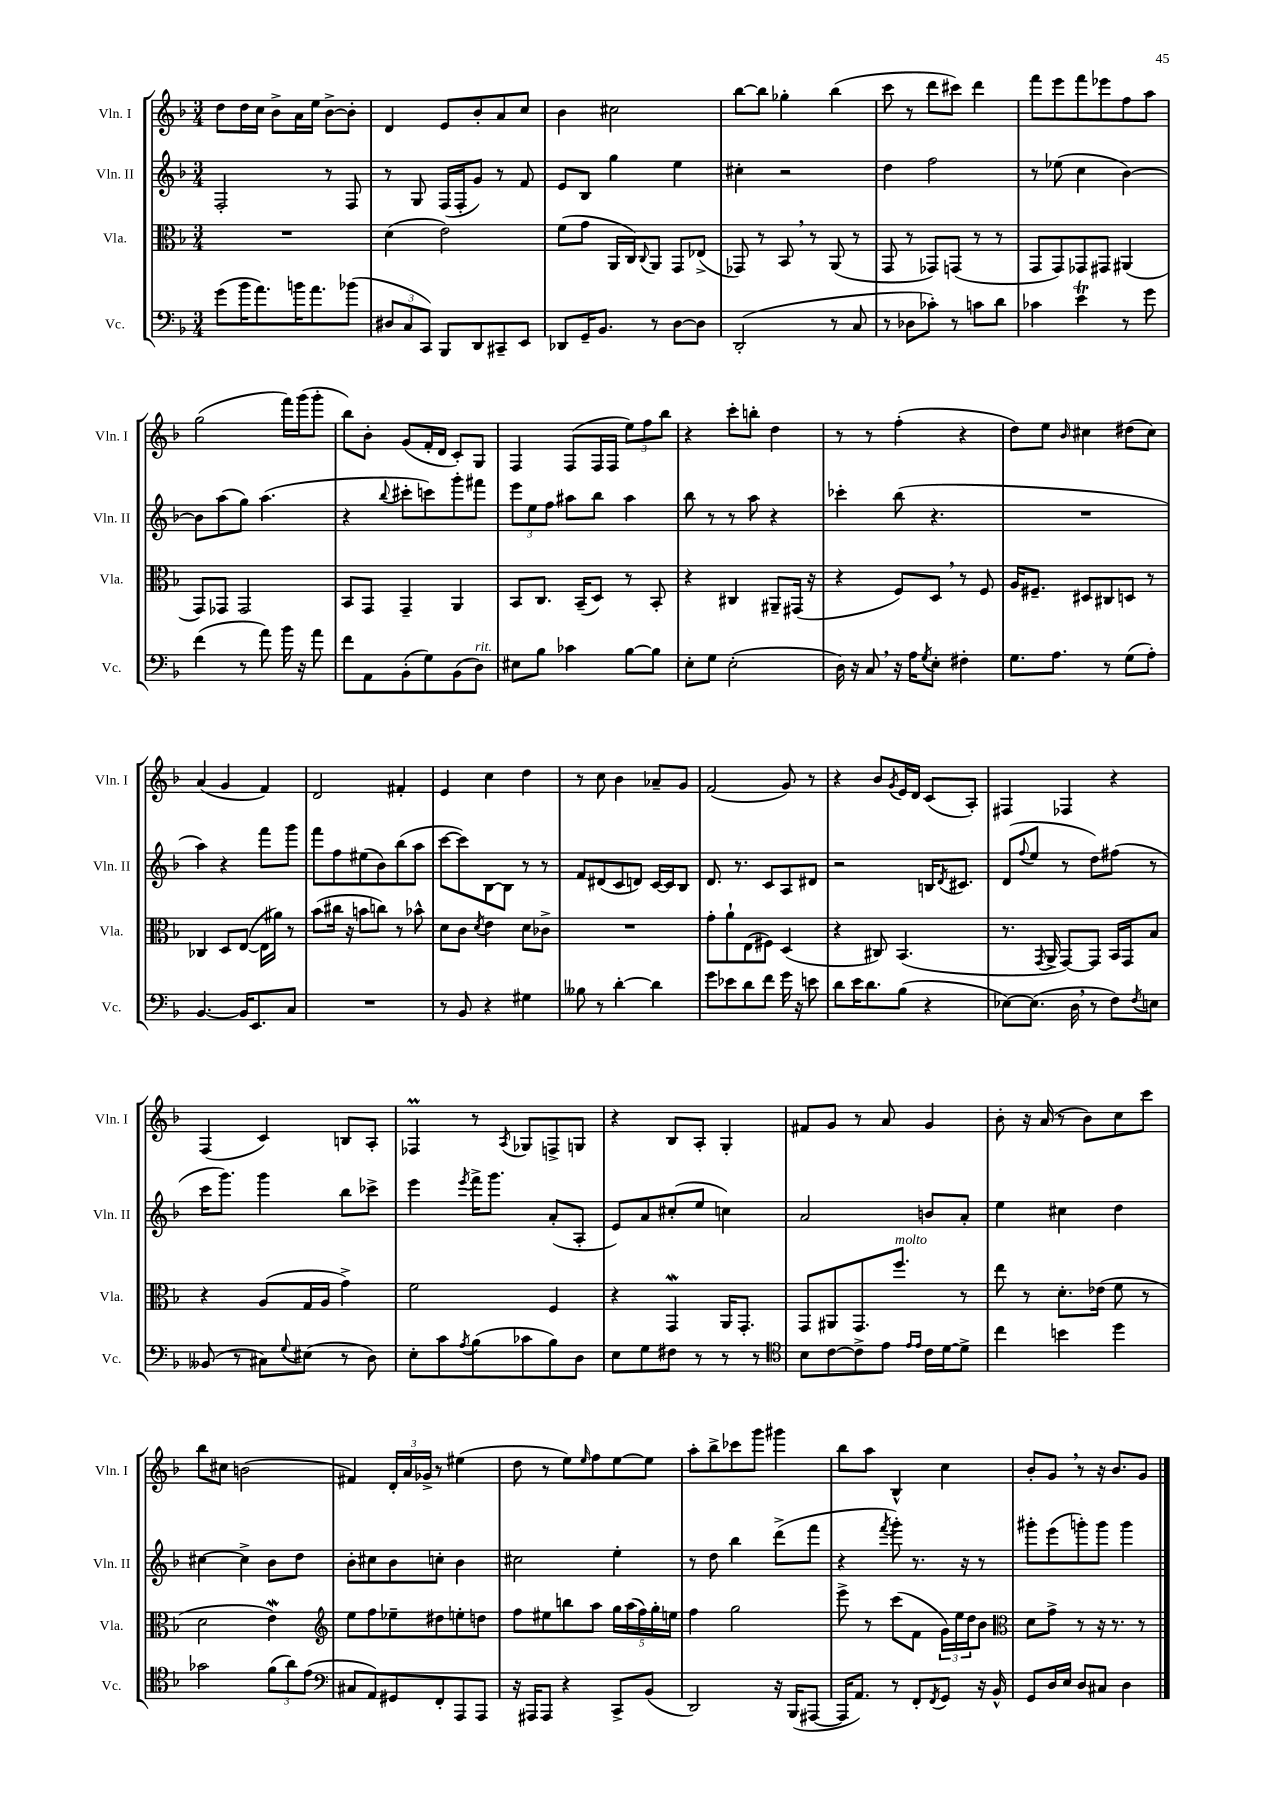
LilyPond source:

<<
\new StaffGroup <<
\new Staff = "s0" \with { instrumentName = "Vln. I" shortInstrumentName = "Vln. I" } {
    \clef treble \key f \major \numericTimeSignature \time 3/4
    d''8 d''16 c''16 bes'8-> a'16 e''16 bes'8~-> bes'8-. |
    d'4 e'8 bes'8-. a'8 c''8 |
    bes'4 cis''2 |
    bes''8~ bes''8 ges''4-. bes''4( |
    c'''8 r8 d'''8 cis'''8) d'''4 |
    f'''8 e'''8 f'''8 ees'''8 f''8 a''8 |
    g''2( f'''16) g'''16( g'''8-. |
    bes''8) bes'8-. g'8( f'16-. d'16 c'8-.) g8 |
    f4 f8( f16 f16 \tuplet 3/2 { e''8) f''8 bes''8 } |
    r4 c'''8-. b''8-. d''4 |
    r8 r8 f''4-.( r4 |
    d''8) e''8 \grace { bes'16 } cis''4 dis''8( cis''8) |
    a'4( g'4 f'4) |
    d'2 fis'4-. |
    e'4 c''4 d''4 |
    r8 c''8 bes'4 aes'8-- g'8 |
    f'2( g'8) r8 |
    r4 bes'8 \acciaccatura { g'8 } e'16 d'16 c'8( a8-.) |
    fis4 fes4 r4 |
    f4( c'4) b8 a8-. |
    fes4\prall r8 \acciaccatura { a8 } ges8 f8-> g8 |
    r4 bes8 a8-. g4-. |
    fis'8 g'8 r8 a'8 g'4 |
    bes'8-. r16 a'16( r8 bes'8) c''8 c'''8 |
    bes''8 cis''8 b'2( |
    fis'4) \tuplet 3/2 { d'16-. a'16 ges'16-> } r8 eis''4( |
    d''8 r8 e''8) \grace { e''16 } f''8 e''8~ e''8 |
    a''8-. bes''8-> ces'''8 g'''8 gis'''4 |
    bes''8 a''8 bes4-^ c''4 |
    bes'8-. g'8 \breathe r8 r16 bes'8. g'8 \bar "|." |
}
\new Staff = "s1" \with { instrumentName = "Vln. II" shortInstrumentName = "Vln. II" } {
    \clef treble \key f \major \numericTimeSignature \time 3/4
    f2-. r8 f8 |
    r8 g8 f16( f16-. g'8) r8 f'8 |
    e'8 bes8 g''4 e''4 |
    cis''4-. r2 |
    d''4 f''2 |
    r8 ees''8( c''4 bes'4~) |
    bes'8 a''8( g''8) a''4.( |
    r4 \appoggiatura { bes''8 } cis'''8-. c'''8) g'''8-. fis'''8 |
    \tuplet 3/2 { e'''8 e''8 f''8 } ais''8 bes''8 ais''4 |
    bes''8 r8 r8 a''8 r4 |
    ces'''4-. bes''8( r4. |
    R2. |
    a''4) r4 f'''8 g'''8 |
    f'''8 f''8 eis''8( bes'8) bes''8( a''8 |
    c'''8~ c'''8) bes8~ bes8 r8 r8 |
    f'8 dis'8( c'8 d'8) c'16~ c'16 bes8 |
    d'8. r8. c'8 a8 dis'8 |
    r2 b16 \acciaccatura { d'8 } cis'8. |
    d'8( \appoggiatura { f''8 } e''8 r8 d''8) fis''8( r8 |
    c'''16 g'''8.) g'''4 bes''8 ces'''8-> |
    e'''4 \acciaccatura { e'''8 } f'''16-> g'''8. a'8-.( a8-. |
    e'8) a'8 cis''8-.( e''8 c''4) |
    a'2 b'8 a'8-. |
    e''4 cis''4 d''4 |
    cis''4~ cis''4-> bes'8 d''8 |
    bes'8-. cis''8 bes'8 c''8-. bes'4 |
    cis''2 e''4-. |
    r8 d''8 bes''4 d'''8->( f'''8 |
    r4 \acciaccatura { f'''8 } g'''8-.) r8. r16 r8 |
    gis'''8-. e'''8( g'''8-.) g'''8 g'''4 \bar "|." |
}
\new Staff = "s2" \with { instrumentName = "Vla." shortInstrumentName = "Vla." } {
    \clef alto \key f \major \numericTimeSignature \time 3/4
    R2. |
    d'4( e'2) |
    f'8( g'8 a,16 c16) \appoggiatura { c8 } a,8 g,8 ees8->( |
    ges,8) r8 bes,8 \breathe r8 a,8( r8 |
    g,8 r8 ges,8) g,8( r8 r8 |
    g,8 g,8) ges,8 gis,8 ais,4( |
    g,8) ges,8 ges,2 |
    bes,8 g,8 g,4-- a,4 |
    bes,8 c8. bes,16--( d8) r8 bes,8-. |
    r4 cis4 ais,8-- gis,16( r16 |
    r4 f8) d8 \breathe r8 f8 |
    a16 fis8.-- dis8 cis8 d8 r8 |
    ces4 d8 e8~( e16 ais'16) r8 |
    bes'8( cis''16 r16 b'8 c''8) r8 bes'8-^ |
    d'8 c'8 \acciaccatura { d'8 } e'4 d'8 ces'8-> |
    R2. |
    g'8-. a'8-! e8( fis8) d4( |
    r4 cis8) bes,4.( |
    r8. \acciaccatura { g,8 } a,16-> g,8~) g,8 bes,16 g,16 bes8 |
    r4 a8( g16 a16 g'4->) |
    f'2 f4 |
    r4 g,4\mordent a,16 g,8.-. |
    g,8 ais,8 g,8. f''8.^\markup { \italic "molto" } r8 |
    e''8 r8 d'8.-. ees'16( f'8 r8 |
    d'2 e'4\mordent) |
    \clef treble e''8 f''8 ees''8-- dis''8 e''8-. d''8 |
    f''8 eis''8 b''8 a''8 \tuplet 5/4 { g''16 a''16( f''16) g''16-. e''16 } |
    f''4 g''2 |
    e'''8-> r8 c'''8( f'8 \tuplet 3/2 { g'16) e''16 d''16 } bes'8 |
    \clef alto d'8 g'8-> r8 r16 r8. r8 \bar "|." |
}
\new Staff = "s3" \with { instrumentName = "Vc." shortInstrumentName = "Vc." } {
    \clef bass \key f \major \numericTimeSignature \time 3/4
    g'8( bes'16 a'8.) b'16 a'8. bes'8( |
    \tuplet 3/2 { dis8 c8 c,8) } bes,,8 d,8 cis,8-- e,8 |
    des,8 g,16-- bes,8. r8 d8~ d8 |
    d,2-.( r8 c8 |
    r8 des8 ces'8-.) r8 c'8 d'8 |
    ces'4 e'4\trill r8 g'8 |
    f'4( r8 a'8) bes'16 r16 a'8 |
    f'8 a,8 bes,8-.( g8) bes,8( d8^\markup { \italic "rit." }) |
    eis8 bes8 ces'4 bes8~ bes8 |
    e8-. g8 e2-.( |
    d16) r16 c8 \breathe r16 a16 \acciaccatura { g8 } e8-. fis4-. |
    g8. a8. r8 g8( a8-.) |
    bes,4.~ bes,16 e,8. c8 |
    R2. |
    r8 bes,8 r4 gis4 |
    beses8 r8 d'4~-. d'4 |
    g'8 ees'8 d'8 f'8 g'16 r16 e'8 |
    d'8 e'16 d'8. bes8( r4 |
    ees8~) ees8.( d16 \breathe r8 f8) \acciaccatura { f8 } e8 |
    beses,8( r8 cis8) \appoggiatura { g8 } eis8( r8 d8) |
    e8-. c'8 \acciaccatura { a8 } bes8( ces'8 bes8) d8 |
    e8 g8 fis8 r8 r8 r8 |
    \clef tenor bes8 c'8~ c'8-> e'8 \grace { e'16 e'16 } c'16 d'16~ d'8-> |
    c''4 b'4 d''4 |
    ges'2 \tuplet 3/2 { f'8( a'8) e'8( } |
    \clef bass cis8 a,8) gis,8 f,8-. a,,8 a,,8 |
    r16 ais,,16 ais,,8 r4 c,8-> bes,8( |
    d,2) r16 bes,,16( ais,,8~ |
    ais,,16 a,8.) r8 f,8-. \acciaccatura { f,8 } g,8 r16 bes,16-^ |
    g,8 d16 e16 d8 cis8 d4 \bar "|." |
}
>>
>>
\layout { \context { \Score \remove "Bar_number_engraver" } }
